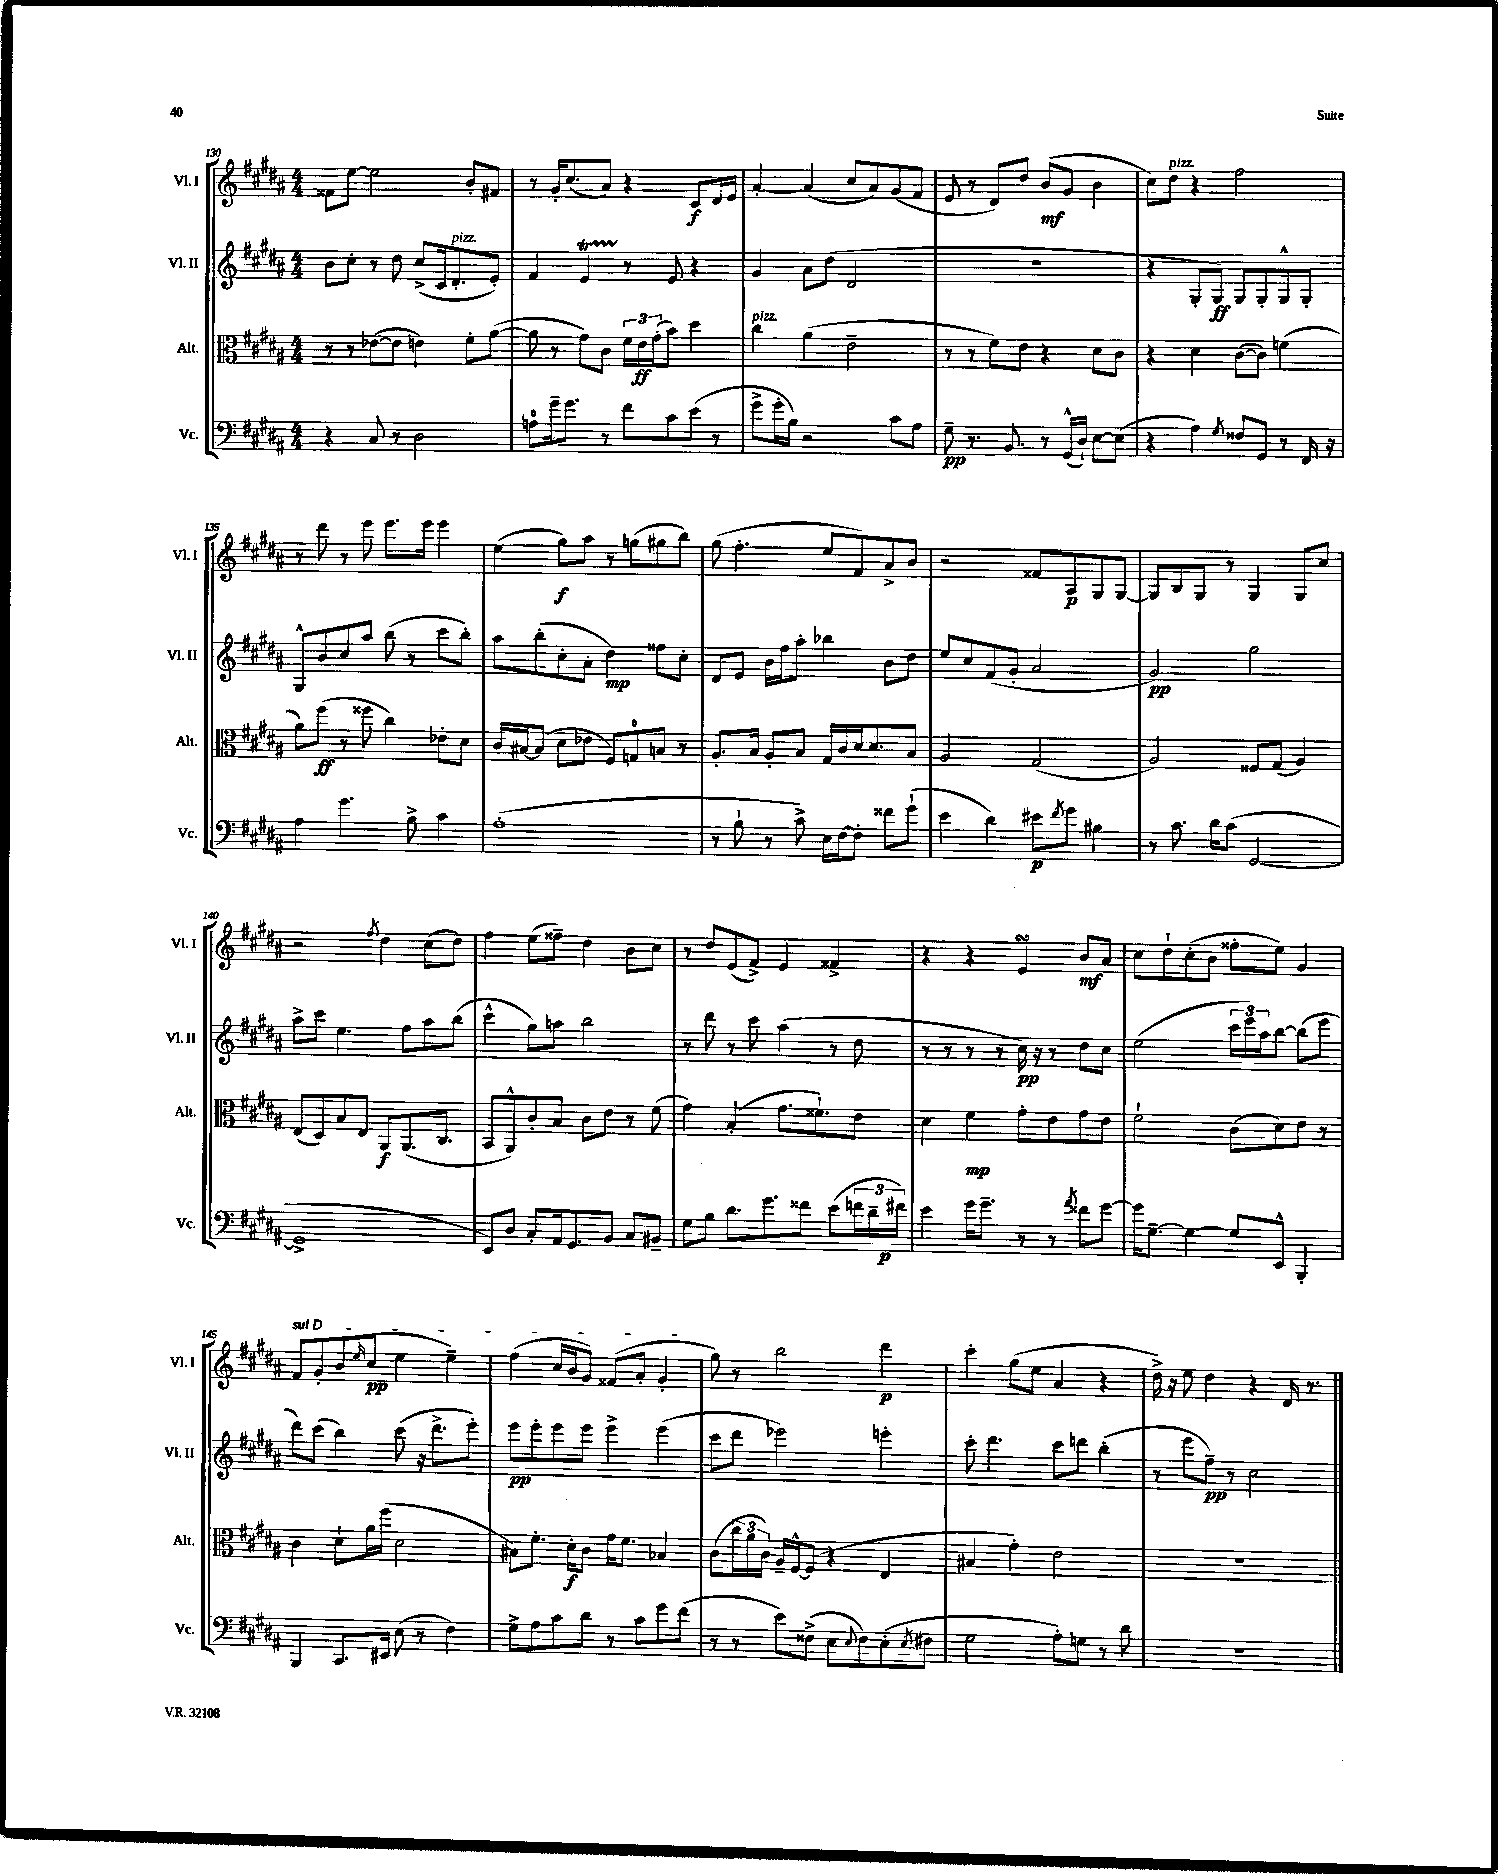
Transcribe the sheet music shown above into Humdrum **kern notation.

**kern	**kern	**kern	**kern
*staff4	*staff3	*staff2	*staff1
*clefF4	*clefC3	*clefG2	*clefG2
*k[f#c#g#d#a#]	*k[f#c#g#d#a#]	*k[f#c#g#d#a#]	*k[f#c#g#d#a#]
*M4/4	*M4/4	*M4/4	*M4/4
4r	8r	8b	8f##
.	8r	8cc#'	[8ee
8C#	([8e-	8r	2ee]
8r	8e-]	8dd#	.
2D#	4e)	(8cc#^	.
.	.	16c#	.
.	.	8.d#'	.
.	8f#'	.	8b'
.	([8a#	8e')	8f#
=	=	=	=
8A	8a#]	4f#	8r
16g#~	8r	.	16g#'
8.g#	.	.	(8.cc#
.	8g#)	4e	.
8r	8c#	.	8a#)
8f#	24f#	8r	4r
.	24e	.	.
.	(24g#'	.	.
8c#	8b)	8e	.
(8e	4dd#	4r	8c#
8r	.	.	16d#
.	.	.	16e
=	=	=	=
8g#^	4cc#	4g#	[4a#'
16g#'	.	.	.
16B)	.	.	.
2r	(4a#	8a#	(4a#]
.	.	(8dd#	.
.	2e~	2d#	8cc#
.	.	.	8a#)
8c#	.	.	(8g#
8A#	.	.	8f#
=	=	=	=
8G#~	8r	1r	8e
8.r	8r	.	8r
.	8f#)	.	8d#)
8.BB	.	.	.
.	8e	.	8dd#
8r	4r	.	(8b
(16GG#^^	.	.	8g#
16D#`)	.	.	.
[8E	8d#	.	4b
(8E]	8c#	.	.
=	=	=	=
4r	4r	4r	8cc#)
.	.	.	8dd#
4A#)	4d#	8G#'	4r
.	.	8G#)	.
8qG#	.	.	.
8F##	([8c#	8G#	2ff#
8GG#	8c#])	8G#'	.
8r	(4f	8G#^^	.
16FF#	.	8G#'	.
16r	.	.	.
=	=	=	=
4A#	8a#)	8G#^^	8r
.	(8ff#	8b	8ddd#
4.g#	8r	8cc#	8r
.	8ff##	8aa#	8eee
.	4cc#)	(8bb	8.eee
8B^	.	8r	.
.	.	.	16eee
4c#	8e-'	8ccc#	4eee
.	8d#	8bb')	.
=	=	=	=
(1A#'	16c#	8aa#	(4ee
.	[16B#	.	.
.	(8B#]	(8bb'	.
.	8d#	8cc#'	8gg#)
.	8e-	8a#'	8aa#
.	8F#)	4dd#)	8r
.	8G	.	(8gg
.	8B	8ff##	8gg#
.	8r	8cc#'	8bb)
=	=	=	=
8r	8.A#'	8d#	(8gg#
8B`	.	8e	4.ff#'
.	16B	.	.
8r	8A#'	16b	.
.	.	16ff#	.
8c#^)	8B	8aa#'	.
16E	16G#	4bb-	8ee
[16F#	16c#	.	.
8F#']	16d#	.	8f#)
.	8.d#	.	.
8f##	.	8b	8a#^
(8g#`	8B	8dd#	8b
=	=	=	=
4e	2A#	8ee	2r
.	.	8cc#	.
4d#)	.	(8f#	.
.	.	8g#'	.
8e#	(2G#	2a#	8f##
8qf#	.	.	.
8g#	.	.	8A#
4B#	.	.	8G#
.	.	.	[8G#
=	=	=	=
8r	2A#)	2g#)	8G#]
8.c#	.	.	8B
.	.	.	8G#
16d#	.	.	.
(8c#	.	.	8r
[2GG#	8F##	2gg#	4G#
.	(8G#	.	.
.	4A#)	.	8G#
.	.	.	8cc#
=	=	=	=
1GG#^]	(8E	8aa#^	2r
.	8D#)	8ccc#	.
.	8B	4.ee	.
.	8E	.	.
.	.	.	8qff#
.	8AA#	.	4dd#
.	(8.AA#	8ff#	.
.	.	8aa#	(8cc#
.	8.C#	.	.
.	.	(8bb	8dd#)
=	=	=	=
8EE)	8BB	4ccc#^^	4ff#
8D#	8AA#^^)	.	.
8C#'	8c#'	8gg#)	(8ee
16AA#	8B	8aa	8ff##~)
8.GG#	.	.	.
.	8c#	2bb	4dd#
8BB	8e	.	.
8C#	8r	.	8b
8BB#~	(8f#	.	8cc#
=	=	=	=
8G#	4g#)	8r	8r
8B	.	8ddd#	8dd#
8.d#	(4B'	8r	(8e
.	.	8ccc#	8f#^)
8.g#	.	.	.
.	8.g#	(4aa#	4e
8f##	.	.	.
.	8.f##`)	.	.
(8e	.	8r	4f##^
24f	8e	8dd#	.
24d#~	.	.	.
24f#)	.	.	.
=	=	=	=
4e	4d#	8r	4r
.	.	8r	.
16g#	4f#	8r	4r
8.g#~	.	.	.
.	.	8r	.
8r	8g#'	16cc#)	4e
.	.	16r	.
8r	8e	8r	.
8qa#	.	.	.
8f##	8g#	8dd#	8b
[8g#	8e	8cc#	8a#
=	=	=	=
16g#]	2f#`	(2ee	8cc#
[8.G#~	.	.	.
.	.	.	8dd#`
4G#_	.	.	(8cc#'
.	.	.	8b
8G#]	(8c#	24ccc#	8ff##'
.	.	24eee)	.
.	.	24aa#	.
8EE^^	8d#)	[8bb	8ee)
4BBB'	8e	(8bb]	4g#
.	8r	8eee	.
=	=	=	=
4BBB	4c#	8ddd#)	8f#
.	.	(8ccc#	8g#'
8.CC#	8d#`	4bb)	(8b
.	.	.	16qqee
.	16a#	.	8cc#
16EE#	(16ff#	.	.
(8E	2d#	(8ccc#	4ee
8r	.	16r	.
.	.	8.ddd#^	.
4F#)	.	.	4ee~)
.	.	8eee')	.
=	=	=	=
8G#^	8B#)	8eee	(4ff#
8A#	8.f#'	8eee'	.
8c#	.	8eee	16cc#
.	16d#'	.	16b
8d#	8c#	8eee	8g#)
8r	16g#	4eee^	(8f##
.	8.f#	.	.
8c#	.	.	8a#'
8g#	4B-	(4eee	4g#'
(8f#	.	.	.
=	=	=	=
8r	(8c#	8ccc#	8gg#)
8r	24cc#	8ddd#	8r
.	24a#	.	.
.	24c#)	.	.
8e)	16A#~	2eee-)	2bb
.	[16F#^^	.	.
(8F##^	(8F#]	.	.
8E	4r	.	.
8qqE	.	.	.
8F##)	.	.	.
(8E'	4E	4eee'	4ddd#
8qE	.	.	.
8F#	.	.	.
=	=	=	=
2G#	4B#	8ccc#'	4ccc#'
.	.	4.ddd#	.
.	4g#')	.	(8gg#
.	.	.	8ee
8A#')	2e	8ccc#	4a#
8G	.	8ddd	.
8r	.	(4bb'	4r
8d#	.	.	.
=	=	=	=
1r	1r	8r	16dd#^)
.	.	.	16r
.	.	8eee	8ee
.	.	8ff#~)	4dd#
.	.	8r	.
.	.	2cc#	4r
.	.	.	16d#
.	.	.	8.r
==	==	==	==
*-	*-	*-	*-
